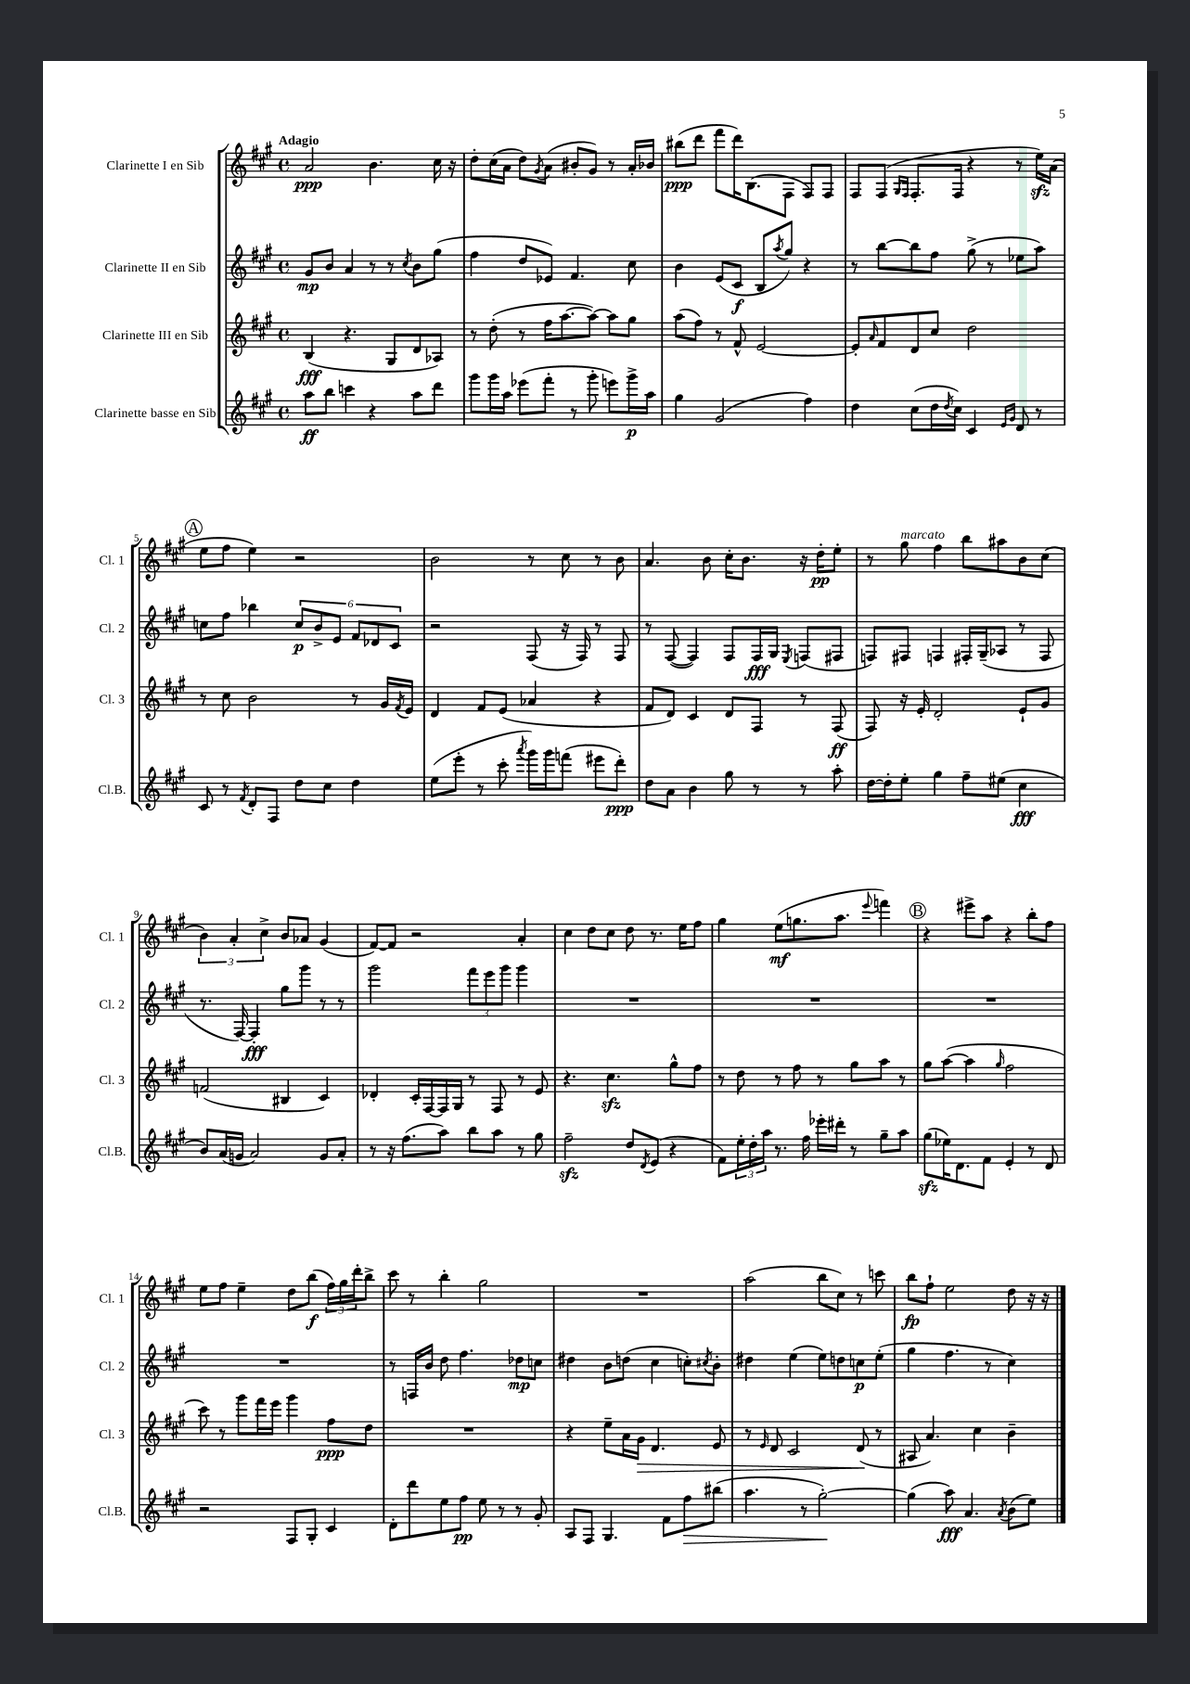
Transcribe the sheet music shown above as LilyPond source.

<<
\new StaffGroup <<
\new Staff = "s0" \with { instrumentName = "Clarinette I en Sib" shortInstrumentName = "Cl. 1" } {
    \clef treble \key a \major \defaultTimeSignature \time 4/4 \tempo "Adagio"
    a'2\ppp b'4. cis''16 r16 |
    d''8-. cis''16( a'16 d''8) \acciaccatura { gis'8 } a'8( bis'8-. gis'8) r8 a'16-. bes'16 |
    bis''8\ppp( d'''8 fis'''8 d'''16) b8.( fis8 fis8) fis8 |
    fis8 fis8( \grace { gis16 fis16 } fis8.-. fis16 r4 r8 e''16\sfz) a'16( |
    \mark \markup { \circle "A" } e''8 fis''8 e''4) r2 |
    b'2 r8 cis''8 r8 b'8 |
    a'4. b'8 cis''16-. b'8. r16 d''16-.\pp e''8-. |
    r8 gis''8^\markup { \italic "marcato" } fis''4 b''8 ais''8 b'8 cis''8( |
    \tuplet 3/2 { b'4) a'4-. cis''4-> } b'8 aes'8 gis'4( |
    fis'8~) fis'8 r2 a'4-. |
    cis''4 d''8 cis''8 d''8 r8. e''16 fis''8 |
    gis''4 e''8\mf( g''8. a''8. \appoggiatura { e'''8 } f'''4) |
    \mark \markup { \circle "B" } r4 eis'''8-> a''8 r4 b''8-. fis''8 |
    e''8 fis''8 e''4-- d''8 b''8\f( \tuplet 3/2 { fis''16) gis''16 d'''16-. } b''8-> |
    cis'''8 r8 b''4-. gis''2 |
    R1 |
    a''2( b''8 cis''8) r8 c'''8 |
    b''8\fp fis''8-! e''2 d''8 r16 r16 \bar "|." |
}
\new Staff = "s1" \with { instrumentName = "Clarinette II en Sib" shortInstrumentName = "Cl. 2" } {
    \clef treble \key a \major \defaultTimeSignature \time 4/4
    gis'8\mp b'8 a'4 r8 r8 \acciaccatura { cis''8 } b'8 gis''8( |
    fis''4 d''8 ees'8) fis'4. cis''8 |
    b'4 e'8( cis'8\f b8 \acciaccatura { a''8 } gis''8) r4 |
    r8 b''8~ b''8 fis''8 gis''8->( r8 ees''8 a''8) |
    \mark \markup { \circle "A" } c''8 fis''8 bes''4 \tuplet 6/4 { c''8\p b'8-> e'8 fis'8 des'8 cis'8 } |
    r2 fis8( r16 fis16) r8 fis8 |
    r8 fis8~( fis4) fis8 fis16\fff gis16 \acciaccatura { e8 } f8( fis8 |
    f8) fis8 f4 fis16-. gis16--( aes8 r8 fis8 |
    r8. fis16~) fis4-.\fff gis''8 gis'''8 r8 r8 |
    gis'''2 \tuplet 3/2 { fis'''8 e'''8 gis'''8 } gis'''4 |
    R1 |
    R1 |
    \mark \markup { \circle "B" } R1 |
    R1 |
    r8 f16 b'16 d''8 fis''4. des''8\mp c''8 |
    dis''4 b'8 d''8( cis''4 c''8-.) \acciaccatura { cis''8 } b'8-. |
    dis''4 e''4( e''8) d''8 c''8\p e''8-.( |
    gis''4 fis''4. r8 cis''4) \bar "|." |
}
\new Staff = "s2" \with { instrumentName = "Clarinette III en Sib" shortInstrumentName = "Cl. 3" } {
    \clef treble \key a \major \defaultTimeSignature \time 4/4
    b4\fff( r4. gis8 d'8 aes8) |
    r8 d''8-.( r8 fis''16 a''8.~ a''8~) a''8 gis''8 |
    a''8( fis''8) r8 fis'8-^ e'2~ |
    e'8-. \grace { a'16 } fis'8 d'8 cis''8 d''2 |
    \mark \markup { \circle "A" } r8 cis''8 b'2 r8 gis'16 \acciaccatura { fis'8 } e'16 |
    d'4 fis'8 e'8( aes'4 r4 |
    fis'8 d'8) cis'4 d'8 fis8 r8 fis8\ff( |
    fis8) r16 e'16-. d'2-. e'8-! gis'8 |
    f'2( bis4 cis'4) |
    des'4-. cis'16-. fis16~ fis16 gis16 r8 fis8 r8 e'8 |
    r4. cis''4.\sfz gis''8-^ fis''8 |
    r8 d''8 r8 fis''8 r8 gis''8 a''8 r8 |
    \mark \markup { \circle "B" } gis''8 a''8~( a''4 \grace { gis''16 } fis''2 |
    cis'''8) r8 gis'''8 fis'''16 e'''16 gis'''4 fis''8\ppp d''8 |
    R1 |
    r4 e''8-- a'16 gis'16\> d'4. e'8 |
    r8 \grace { e'16 } d'8 cis'2 d'8\!( r8 |
    ais8 a'4.) cis''4 b'4-- \bar "|." |
}
\new Staff = "s3" \with { instrumentName = "Clarinette basse en Sib" shortInstrumentName = "Cl.B." } {
    \clef treble \key a \major \defaultTimeSignature \time 4/4
    a''8\ff b''8 c'''4 r4 a''8 d'''8 |
    gis'''8 gis'''16 a''16 ees'''8( fis'''8-. r8 gis'''8-. e'''8) gis'''16->\p a''16 |
    gis''4 gis'2( fis''4) |
    d''4 cis''8( d''16 \acciaccatura { d''8 } cis''16) cis'4 \grace { e'16 gis'16 } d'8 r8 |
    \mark \markup { \circle "A" } cis'8 r8 \acciaccatura { fis'8 } d'8-. fis8 d''8 cis''8 d''4 |
    e''8( e'''8-. r8 cis'''8-. \acciaccatura { a'''8 } gis'''16) gis'''16 f'''8( eis'''8 d'''8-.\ppp) |
    d''8 a'8 b'4 gis''8 r8 r8 a''8-. |
    d''16~ d''16-. e''8-. gis''4 fis''8-- eis''8( cis''4\fff |
    b'8) a'16( g'16 a'2) g'8 a'8-. |
    r8 r16 fis''8.( a''8) b''8 a''8 r8 gis''8 |
    fis''2--\sfz d''8 \acciaccatura { d'8 } e'8( r4 |
    fis'8) \tuplet 3/2 { e''16-. d''16-. a''16 } r8. fis''16 ees'''16-. dis'''16-. r8 gis''8-- a''8 |
    \mark \markup { \circle "B" } gis''8\sfz( ees''16) d'8. fis'8 e'4-. r8 d'8 |
    r2 fis8 gis8-. cis'4 |
    d'8-. d'''8 e''8 fis''8\pp e''8 r8 r8 gis'8-. |
    a8 fis8 gis4. fis'8 fis''8\> bis''8( |
    a''4. r8 gis''2~-.\!) |
    gis''4( a''8\fff) a'4. \acciaccatura { a'8 } b'8( e''8) \bar "|." |
}
>>
>>
